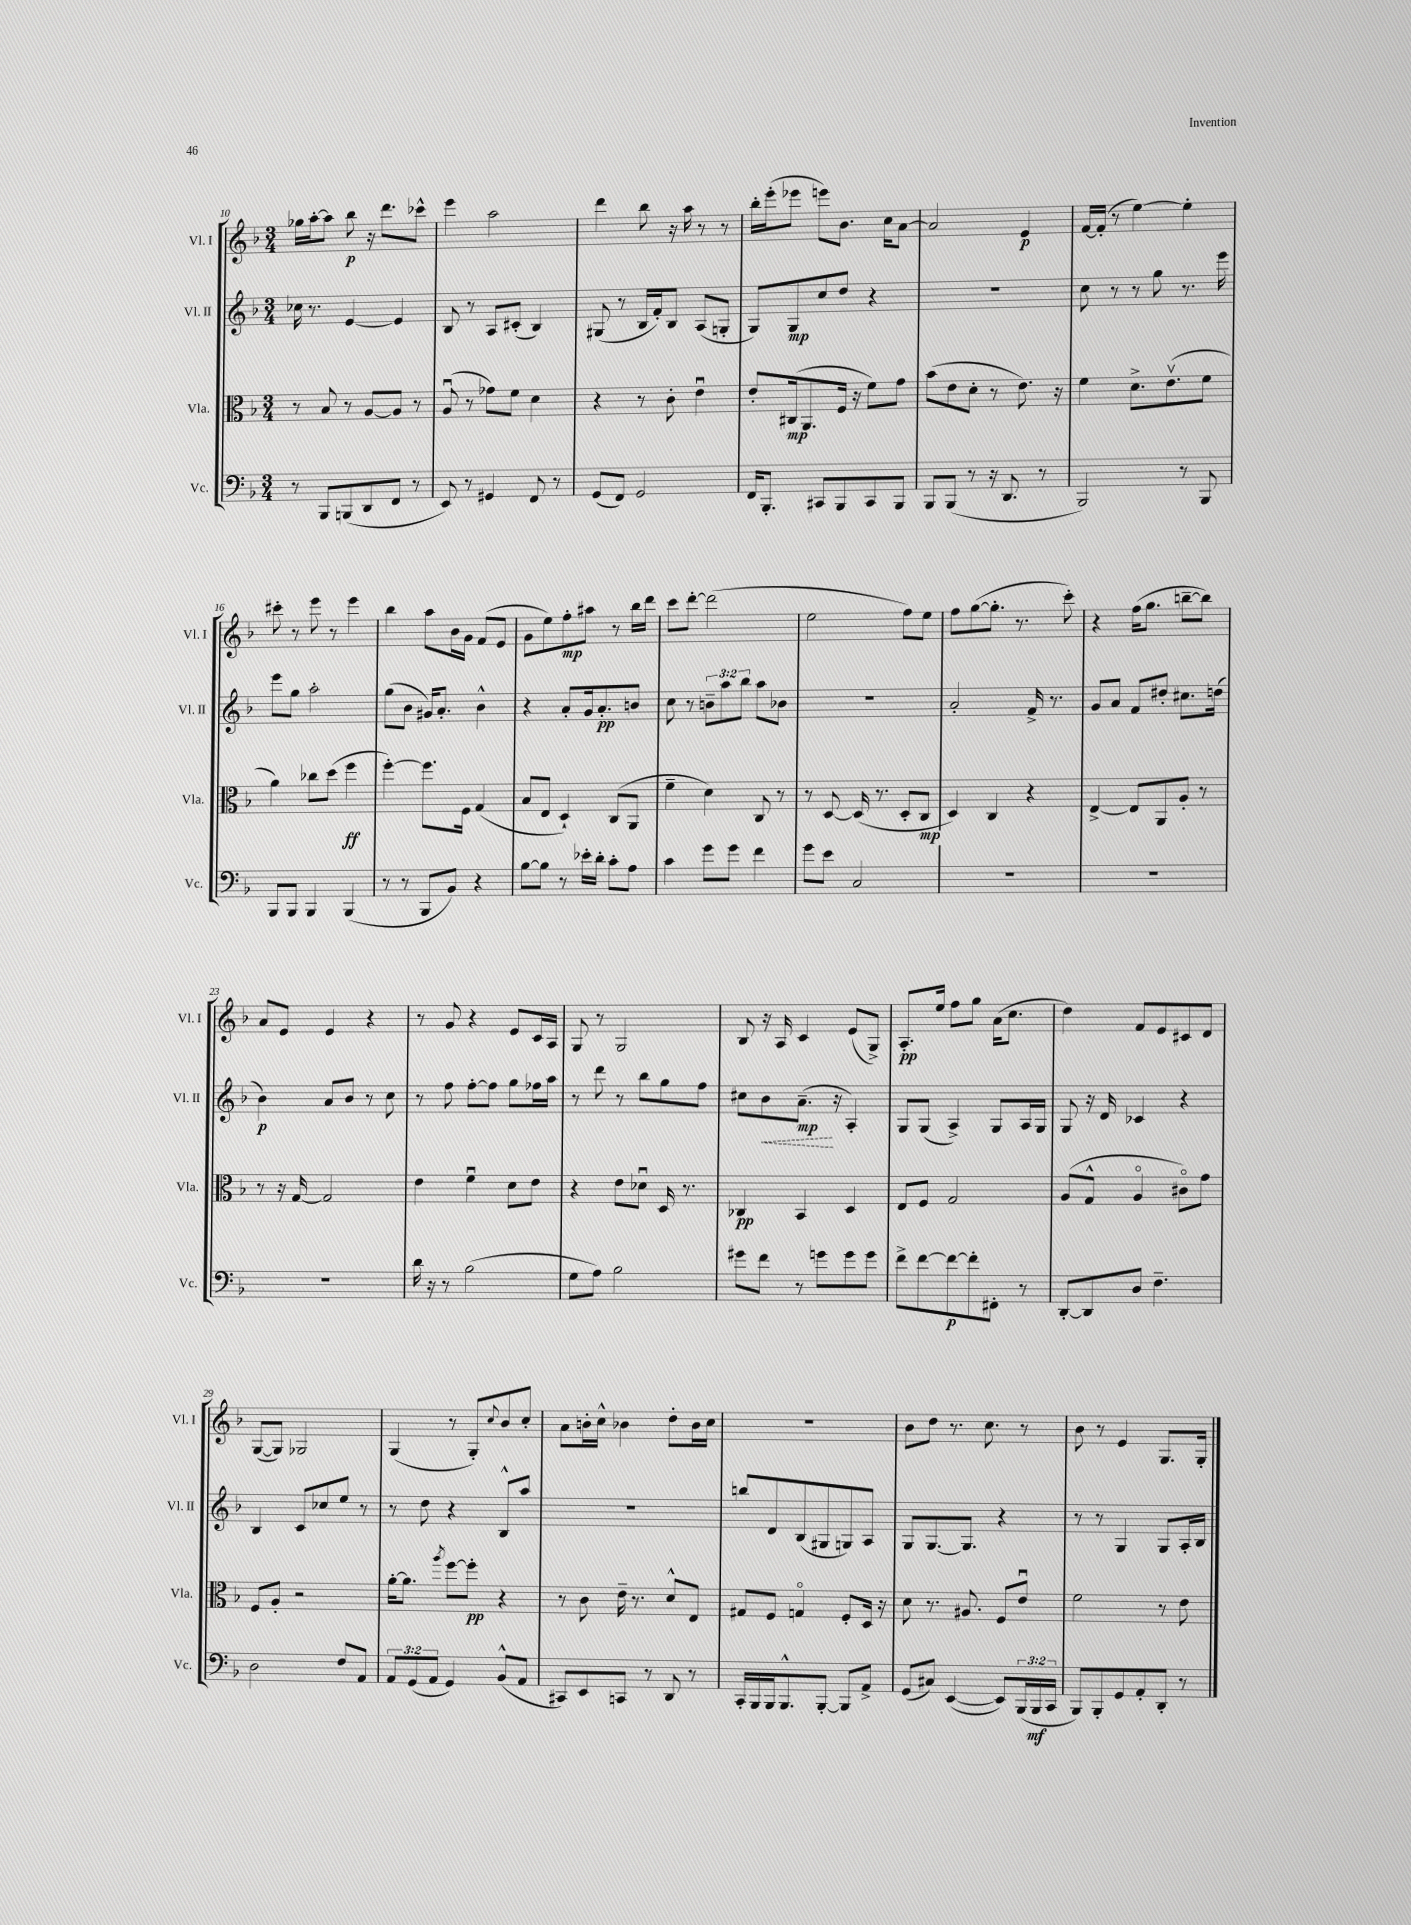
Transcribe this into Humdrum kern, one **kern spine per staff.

**kern	**dynam	**kern	**dynam	**kern	**dynam	**kern	**dynam
*part4	*part4	*part3	*part3	*part2	*part2	*part1	*part1
*staff4	*staff4	*staff3	*staff3	*staff2	*staff2	*staff1	*staff1
*I"Vc.	*	*I"Vla.	*	*I"Vl. II	*	*I"Vl. I	*
*I'Vc.	*	*I'Vla.	*	*I'Vl. II	*	*I'Vl. I	*
*clefF4	*	*clefC3	*	*clefG2	*	*clefG2	*
*k[b-]	*	*k[b-]	*	*k[b-]	*	*k[b-]	*
*M3/4	*	*M3/4	*	*M3/4	*	*M3/4	*
=10	=10	=10	=10	=10	=10	=10	=10
8r	.	8r	.	16cc-X\	.	16gg-X\LL	.
.	.	.	.	8.r	.	[16aa'\J	.
8BBB-/L	.	8B-/	.	.	.	8aa\J]	.
(8BBBn/	.	8r	.	[4e/	.	8bb-\	p
8DD/	.	[8A/L	.	.	.	16r	.
.	.	.	.	.	.	8.ddd\L	.
8FF/J	.	8A/J]	.	4e/]	.	.	.
8r	.	8r	.	.	.	8ccc-X^^\J	.
=11	=11	=11	=11	=11	=11	=11	=11
8EE/)	.	(8Au/	.	8B-/	.	4eee\	.
8r	.	8r	.	8r	.	.	.
4GG#X/	.	8g-X\L)	.	8A/L	.	2aa\	.
.	.	8f\J	.	(8c#X'/J	.	.	.
8FF/	.	4d\	.	4B-/)	.	.	.
8r	.	.	.	.	.	.	.
=12	=12	=12	=12	=12	=12	=12	=12
(8GG/L	.	4r	.	(8G#X/	.	4ddd\	.
8FF/J)	.	.	.	8r	.	.	.
2GG/	.	8r	.	16B-/LL	.	8bb-\	.
.	.	.	.	16f'/J)	.	.	.
.	.	8c'\	.	8B-/J	.	16r	.
.	.	.	.	.	.	16aa\	.
.	.	4eu\	.	(8A/L	.	8r	.
.	.	.	.	8Gn'/J	.	8r	.
=13	=13	=13	=13	=13	=13	=13	=13
16FF/KL	.	8e'/L	.	8G/L)	.	16bb-'\LL	.
8.BBB-'/J	.	.	.	.	.	(16eee'\J	.
.	.	(16C#X/k	mp	8G/	mp	8eee-X\J	.
.	.	8.AA/	.	.	.	.	.
8CC#X/L	.	.	.	8cc/	.	8eeen\L)	.
8BBB-/	.	16F/Jk	.	8dd/J	.	8.b-\J	.
.	.	16r	.	.	.	.	.
8CC#/	.	8f\L)	.	4r	.	.	.
.	.	.	.	.	.	16cc\KL	.
8BBB-/J	.	8g\J	.	.	.	[8a\J	.
=14	=14	=14	=14	=14	=14	=14	=14
8BBB-/L	.	(8b-\L	.	2.r	.	2a/]	.
(8BBB-/J	.	8e\	.	.	.	.	.
8r	.	8d'\J	.	.	.	.	.
16r	.	8r	.	.	.	.	.
8.DD/	.	.	.	.	.	.	.
.	.	8.e\)	.	.	.	4e/	p
8r	.	.	.	.	.	.	.
.	.	16r	.	.	.	.	.
=15	=15	=15	=15	=15	=15	=15	=15
2BBB-/)	.	4f\	.	8cc\	.	[16f/LL	.
.	.	.	.	.	.	(16f'/JJ]	.
.	.	.	.	8r	.	8r	.
.	.	8.d^\L	.	8r	.	[4ee\)	.
.	.	.	.	8gg\	.	.	.
.	.	(8.ev\	.	.	.	.	.
8r	.	.	.	8.r	.	4ee'\]	.
8BBB-/	.	8f\J	.	.	.	.	.
.	.	.	.	16eee\	.	.	.
!!LO:LB:g=z
=16	=16	=16	=16	=16	=16	=16	=16
8BBB-/L	.	4a\)	.	8eee\L	.	8ccc#X'\	.
8BBB-/J	.	.	.	8gg\J	.	8r	.
4BBB-/	.	8cc-X\L	.	2aa'\	.	8eee\	.
.	.	(8dd\J	.	.	.	8r	.
(4BBB-/	.	4ff\	ff	.	.	4eee\	.
=17	=17	=17	=17	=17	=17	=17	=17
8r	.	[4ff'\)	.	(8gg\L	.	4bb-\	.
8r	.	.	.	8b-\J	.	.	.
8BBB-/L	.	8.ff\L]	.	16g#X/KL)	.	8aa\L	.
.	.	.	.	8.a'/J	.	.	.
8BB-/J)	.	.	.	.	.	16b-\L	.
.	.	16F\Jk	.	.	.	16g\JJ	.
4r	.	(4G/	.	4b-^^\	.	(8f/L	.
.	.	.	.	.	.	8e/J	.
=18	=18	=18	=18	=18	=18	=18	=18
[8B-\L	.	8B-/L	.	4r	.	8g\L	.
8B-\J]	.	8E/J	.	.	.	8ee\)	.
8r	.	4D`/)	.	8a'/L	.	8ff'\	mp
16e-X'\LL	.	.	.	16g/k	.	8aa#X\J	.
16d'\JJ	.	.	.	8.a'/	pp	.	.
8c'\L	.	(8C/L	.	.	.	8r	.
8A\J	.	8AA/J	.	8bn/J	.	16bb-\LL	.
.	.	.	.	.	.	16ddd\JJ	.
=19	=19	=19	=19	=19	=19	=19	=19
4c\	.	4f~\	.	8cc\	.	8ccc\L	.
.	.	.	.	8r	.	[8ddd'\J	.
8g\L	.	4d\)	.	12bn~\L	.	(2ddd\]	.
.	.	.	.	12aa\	.	.	.
8g\J	.	.	.	.	.	.	.
.	.	.	.	12bb-\J	.	.	.
4f\	.	8C/	.	8aa\L	.	.	.
.	.	8r	.	8b-X\J	.	.	.
=20	=20	=20	=20	=20	=20	=20	=20
8g\L	.	8r	.	2.r	.	2ee\	.
8e\J	.	[8D/	.	.	.	.	.
2C/	.	(16D/]	.	.	.	.	.
.	.	8.r	.	.	.	.	.
.	.	8D'/L	.	.	.	8ff\L)	.
.	.	8C/J	mp	.	.	8ee\J	.
=21	=21	=21	=21	=21	=21	=21	=21
2.r	.	4D/)	.	2a'/	.	8ff\L	.
.	.	.	.	.	.	([8gg\	.
.	.	4C/	.	.	.	8.gg'\J]	.
.	.	.	.	.	.	8.r	.
.	.	4r	.	16f^/	.	.	.
.	.	.	.	8.r	.	.	.
.	.	.	.	.	.	8ccc'\)	.
=22	=22	=22	=22	=22	=22	=22	=22
2.r	.	[4E^/	.	8g/L	.	4r	.
.	.	.	.	8a/J	.	.	.
.	.	8E/L]	.	8f/L	.	(16ff\KL	.
.	.	.	.	.	.	8.gg\J	.
.	.	8AA/	.	8dd#X'/J	.	.	.
.	.	8A'/J	.	8.cc#X\L	.	[8bbn~\L	.
.	.	8r	.	.	.	8bb\J])	.
.	.	.	.	(16ddn\Jk	.	.	.
!!LO:LB:g=z
=23	=23	=23	=23	=23	=23	=23	=23
2.r	.	8r	.	4b-\)	p	8a/L	.
.	.	16r	.	.	.	8e/J	.
.	.	[16G/	.	.	.	.	.
.	.	2G/]	.	8a/L	.	4e/	.
.	.	.	.	8b-/J	.	.	.
.	.	.	.	8r	.	4r	.
.	.	.	.	8cc\	.	.	.
=24	=24	=24	=24	=24	=24	=24	=24
16d\	.	4e\	.	8r	.	8r	.
16r	.	.	.	.	.	.	.
8r	.	.	.	8ff\	.	8g/	.
(2B-\	.	4fu\	.	[8ff'\L	.	4r	.
.	.	.	.	8ff\J]	.	.	.
.	.	8d\L	.	8gg\L	.	8e/L	.
.	.	8e\J	.	16ff-X\L	.	16c/L	.
.	.	.	.	16aa\JJ	.	16A/JJ	.
=25	=25	=25	=25	=25	=25	=25	=25
8G\L	.	4r	.	8r	.	8G/	.
8A\J)	.	.	.	8ddd\	.	8r	.
2B-\	.	8e\L	.	8r	.	2G/	.
.	.	8d-Xu\J	.	8bb-\L	.	.	.
.	.	16D/	.	8gg\	.	.	.
.	.	8.r	.	.	.	.	.
.	.	.	.	8ff\J	.	.	.
=26	=26	=26	=26	=26	=26	=26	=26
8g#X\L	.	4C-X/	pp	8cc#X\L	.	8B-/	.
!	!	!	!	!	!LO:HP:b	!	!
8f\J	.	.	.	8b-\	<	16r	.
.	.	.	.	.	.	16A/	.
8r	.	4BB-/	.	(8.a~\J	mp	4c/	.
8gn\L	.	.	.	.	.	.	.
.	.	.	.	16r	[	.	.
8g\	.	4D/	.	4A'/)	.	(8e/L	.
8g\J	.	.	.	.	.	8G^/J)	.
=27	=27	=27	=27	=27	=27	=27	=27
8f^\L	.	8E/L	.	8G/L	.	8.A'/L	pp
[8f\	.	8F/J	.	(8G/J	.	.	.
.	.	.	.	.	.	16ee/Jk	.
8f\_	p	2G/	.	4A^/)	.	8ff\L	.
8f'\]	.	.	.	.	.	8gg\J	.
8FF#X'\J	.	.	.	8G/L	.	(16a\KL	.
.	.	.	.	.	.	8.cc\J	.
8r	.	.	.	16A/L	.	.	.
.	.	.	.	16G/JJ	.	.	.
=28	=28	=28	=28	=28	=28	=28	=28
[8DD'/L	.	(8A/L	.	8G/	.	4dd\)	.
8DD/]	.	8G^^/J	.	16r	.	.	.
.	.	.	.	16d/	.	.	.
8D/J	.	4A/	.	4c-X/	.	8f/L	.
4.F~\	.	.	.	.	.	8e/	.
.	.	8c#X\L)	.	4r	.	8c#X/	.
.	.	8g\J	.	.	.	8d/J	.
!!LO:LB:g=z
=29	=29	=29	=29	=29	=29	=29	=29
2D\	.	8F/L	.	4B-/	.	([8G/L	.
.	.	8A'/J	.	.	.	8G/J])	.
.	.	2r	.	8c/L	.	2G-X/	.
.	.	.	.	8cc-X/	.	.	.
8F/L	.	.	.	8ee/J	.	.	.
8AA/J	.	.	.	8r	.	.	.
=30	=30	=30	=30	=30	=30	=30	=30
12AA/L	.	[16a'\KL	.	8r	.	(4G/	.
.	.	8.a\J]	.	.	.	.	.
(12GG/	.	.	.	.	.	.	.
.	.	.	.	8dd\	.	.	.
12AA/J	.	.	.	.	.	.	.
.	.	8qaa/	.	.	.	.	.
4GG/)	.	[8ff\L	.	4r	.	8r	.
.	.	8ff'\J]	pp	.	.	8G'/L)	.
.	.	.	.	.	.	8qqcc/	.
(8BB-^^/L	.	4r	.	8B-^^/L	.	8b-/	.
8AA/J	.	.	.	8aa/J	.	8cc'/J	.
=31	=31	=31	=31	=31	=31	=31	=31
8CC#X/L)	.	8r	.	2.r	.	8a\L	.
8EE/	.	8c\	.	.	.	16bn'\L	.
.	.	.	.	.	.	16cc^^\JJ	.
8CCn/J	.	16e~\	.	.	.	4b-X\	.
.	.	8.r	.	.	.	.	.
8r	.	.	.	.	.	.	.
8DD/	.	8d^^/L	.	.	.	8dd'\L	.
8r	.	8E/J	.	.	.	16b-\L	.
.	.	.	.	.	.	16cc\JJ	.
=32	=32	=32	=32	=32	=32	=32	=32
16CC'/LL	.	8G#X/L	.	8bbn/L	.	2.r	.
16BBB-/	.	.	.	.	.	.	.
16BBB-/J	.	8F/J	.	8d/	.	.	.
8.BBB-^^/	.	.	.	.	.	.	.
.	.	4Gn/	.	(8B-/	.	.	.
[8BBB-'/J	.	.	.	8G#X/	.	.	.
8BBB-/L]	.	8F'/L	.	8Gn/)	.	.	.
8AA^/J	.	16D/Jk	.	8A/J	.	.	.
.	.	16r	.	.	.	.	.
=33	=33	=33	=33	=33	=33	=33	=33
(8GG/L	.	8d\	.	8G/L	.	8b-\L	.
8C#X/J)	.	8.r	.	[8.G/	.	8dd\J	.
([4EE/	.	.	.	.	.	8.r	.
.	.	8.A#X/	.	8.G/J]	.	.	.
.	.	.	.	.	.	8.cc\	.
8EE/L])	.	8F/L	.	4r	.	.	.
(24BBB-/L	.	8eu/J	.	.	.	8r	.
24BBB-/	mf	.	.	.	.	.	.
24CC/JJ	.	.	.	.	.	.	.
=34	=34	=34	=34	=34	=34	=34	=34
8BBB-/L)	.	2f\	.	8r	.	8b-\	.
8BBB-'/	.	.	.	8r	.	8r	.
8GG/	.	.	.	4G/	.	4e/	.
8AA'/	.	.	.	.	.	.	.
8DD'/J	.	8r	.	8G/L	.	8.G/L	.
8r	.	8e\	.	16A'/L	.	.	.
.	.	.	.	16B-/JJ	.	16G'/Jk	.
==	==	==	==	==	==	==	==
*-	*-	*-	*-	*-	*-	*-	*-
